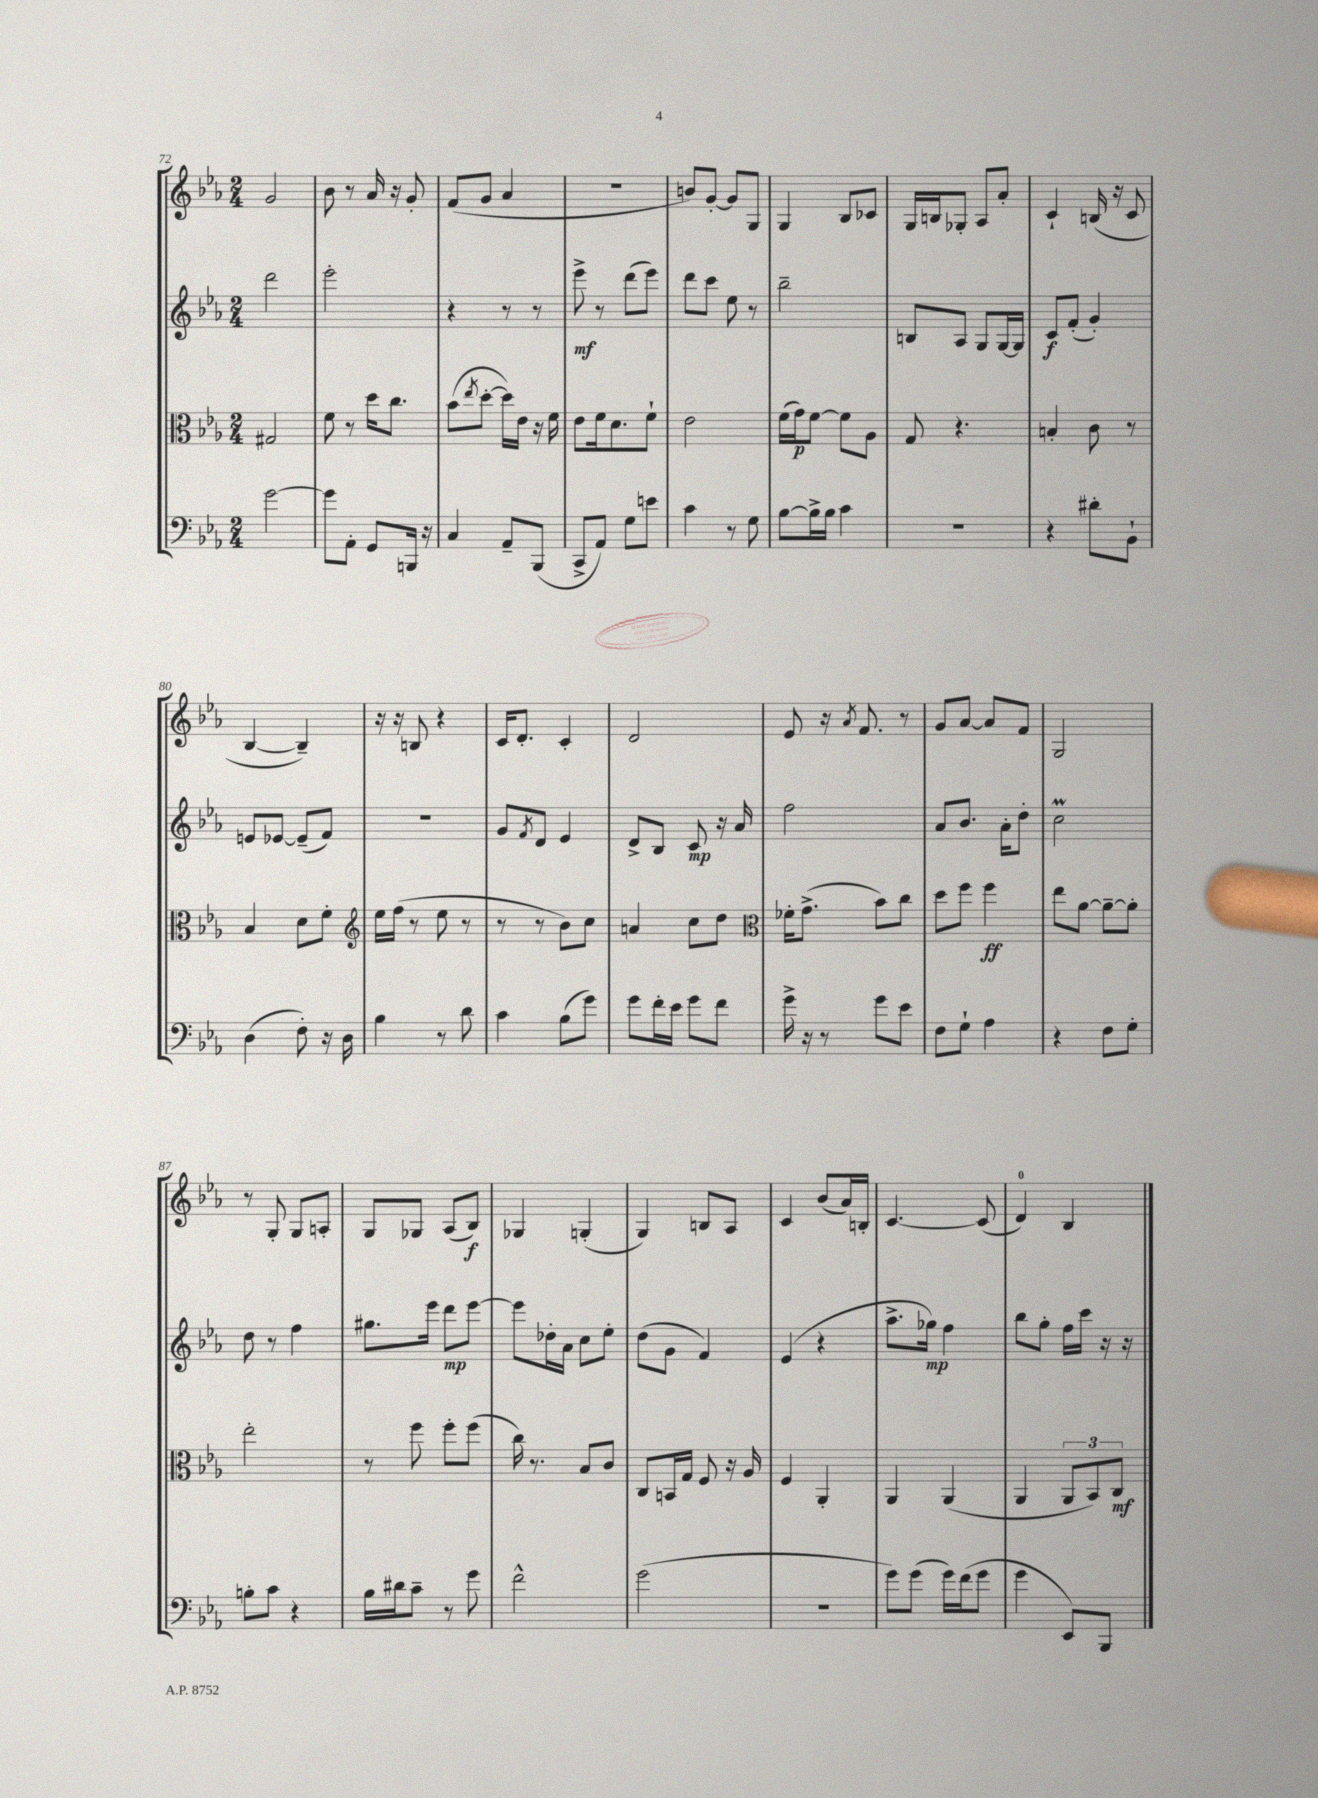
<<
\new StaffGroup <<
\new Staff = "s0" {
    \clef treble \key ees \major \numericTimeSignature \time 2/4
    g'2 |
    bes'8 r8 aes'16 r16 g'8-. |
    f'8( g'8 aes'4 |
    r2 |
    b'8) g'8~-. g'8 g8 |
    g4 bes8 ces'8 |
    g16 b16 ges8-. aes8 aes'8-. |
    c'4-! b16( r16 c'8 |
    bes4~ bes4--) |
    r16 r16 b8 r4 |
    c'16 d'8.-. c'4-. |
    d'2 |
    ees'8 r16 \acciaccatura { aes'8 } f'8. r8 |
    g'8 aes'8~ aes'8 f'8 |
    g2 |
    r8 g8-. g8 a8-. |
    g8 ges8 aes8( bes8\f) |
    ges4 g4-.( |
    g4) b8 aes8 |
    c'4 bes'8( aes'16) b16-. |
    c'4.~ c'8( |
    d'4-0) bes4 \bar "|." |
}
\new Staff = "s1" {
    \clef treble \key ees \major \numericTimeSignature \time 2/4
    d'''2 |
    ees'''2-. |
    r4 r8 r8 |
    ees'''8->\mf r8 d'''8( ees'''8) |
    d'''8 c'''8 ees''8 r8 |
    bes''2-- |
    b8 aes8 g8 g16~ g16 |
    c'8\f f'8-.( g'4-.) |
    e'8 ees'8~ ees'8--( f'8) |
    r2 |
    g'8 \acciaccatura { f'8 } d'8 ees'4 |
    d'8-> bes8 c'8\mp r16 aes'16 |
    f''2 |
    aes'8 bes'8. aes'16-. d''8-. |
    c''2\prall |
    d''8 r8 f''4 |
    gis''8. ees'''16 d'''8\mp ees'''8~ |
    ees'''8 des''16-. aes'16 c''8 ees''8-. |
    d''8( g'8 f'4) |
    ees'4( r4 |
    aes''8.-> ges''16\mp) f''4 |
    bes''8 g''8-. f''16 c'''16 r16 r16 \bar "|." |
}
\new Staff = "s2" {
    \clef alto \key ees \major \numericTimeSignature \time 2/4
    gis2 |
    f'8 r8 d''16 c''8. |
    bes'8( \acciaccatura { ees''8 } d''8~-. d''16) ees'16 r16 f'16 |
    ees'8 f'16 d'8. f'8-! |
    ees'2 |
    f'16( g'16\p) f'8~ f'8 aes8 |
    g8 r4. |
    b4-. c'8 r8 |
    bes4 d'8 f'8-. |
    \clef treble ees''16 f''16( r8 ees''8 r8 |
    r8 r8 bes'8) c''8 |
    a'4 c''8 d''8 |
    \clef alto fes'16-. g'8.->( bes'8) c''8 |
    d''8 f''8 f''4\ff |
    ees''8 aes'8~ aes'8~-- aes'8-. |
    ees''2-. |
    r8 f''8 f''8-. f''8( |
    c''16) r8. bes8 c'8 |
    c8 b,16 g16 f8 r16 aes16 |
    f4 aes,4-. |
    aes,4 aes,4( |
    aes,4 \tuplet 3/2 { aes,8 bes,8) c8\mf } \bar "|." |
}
\new Staff = "s3" {
    \clef bass \key ees \major \numericTimeSignature \time 2/4
    g'2~ |
    g'8 aes,8-. g,8 b,,16 r16 |
    c4 aes,8-- bes,,8( |
    c,8-> aes,8) g8 e'8 |
    c'4 r8 g8 |
    bes8~ bes16-> bes16 c'4 |
    R2 |
    r4 dis'8-. bes,8-! |
    d4( f8-.) r16 d16 |
    bes4 r8 d'8 |
    c'4 bes8( g'8) |
    g'8 f'16-. ees'16 g'8 f'8 |
    g'16-> r16 r8 g'8 ees'8 |
    f8 g8-! aes4 |
    r4 f8 g8-. |
    b8-. c'8 r4 |
    bes16 dis'16 c'8-- r8 g'8 |
    f'2-^ |
    g'2( |
    R2 |
    g'8) g'8( g'16) f'16( g'8 |
    g'4 ees,8) bes,,8 \bar "|." |
}
>>
>>
\layout { \context { \Score currentBarNumber = #72 } }
